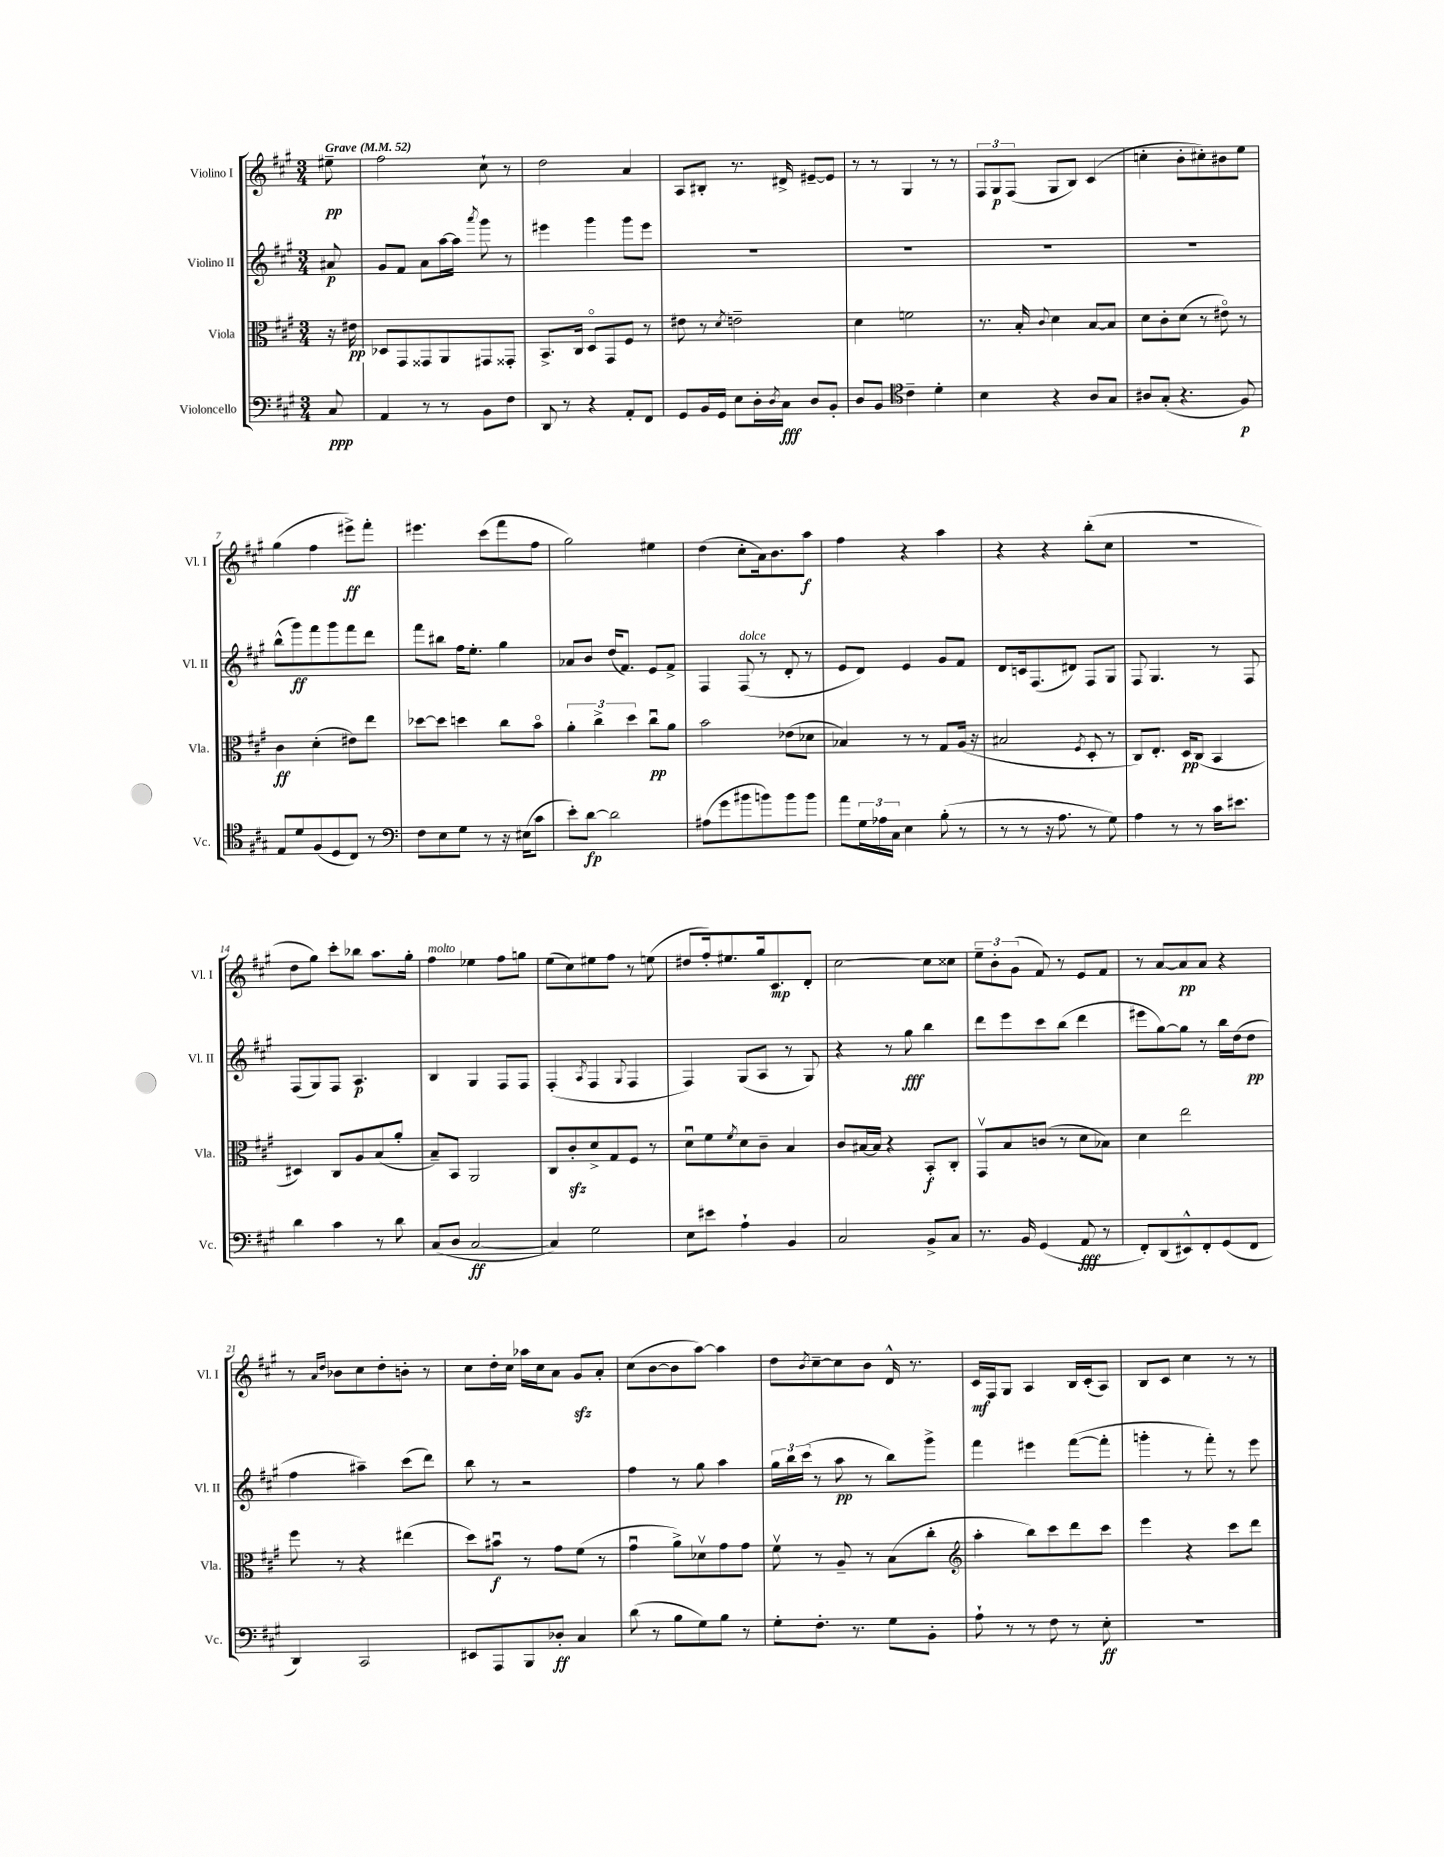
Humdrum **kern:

**kern	**dynam	**kern	**dynam	**kern	**dynam	**kern	**dynam
*part4	*part4	*part3	*part3	*part2	*part2	*part1	*part1
*staff4	*staff4	*staff3	*staff3	*staff2	*staff2	*staff1	*staff1
*I"Violoncello	*	*I"Viola	*	*I"Violino II	*	*I"Violino I	*
*I'Vc.	*	*I'Vla.	*	*I'Vl. II	*	*I'Vl. I	*
*clefF4	*	*clefC3	*	*clefG2	*	*clefG2	*
*k[f#c#g#]	*	*k[f#c#g#]	*	*k[f#c#g#]	*	*k[f#c#g#]	*
*M3/4	*	*M3/4	*	*M3/4	*	*M3/4	*
*MM52	*	*MM52	*	*MM52	*	*MM52	*
=	=	=	=	=	=	=	=
!	!	!	!	!	!	!LO:TX:a:B:t=Grave	!
8C#/	ppp	16r	.	8a#X/	p	8ee#X~\	pp
.	.	16e#X\	pp	.	.	.	.
=1	=1	=1	=1	=1	=1	=1	=1
4AA/	.	8D-X/L	.	8g#/L	.	2ff#\	.
.	.	8GG#/	.	8f#/J	.	.	.
8r	.	8GG##X/	.	8a\L	.	.	.
8r	.	8AA/	.	[16aa\L	.	.	.
.	.	.	.	16aa\JJ]	.	.	.
.	.	.	.	8qaaa/	.	.	.
8BB\L	.	8GG#X/	.	8ggg#\	.	8cc#`\	.
8F#\J	.	8GG##X'/J	.	8r	.	8r	.
=2	=2	=2	=2	=2	=2	=2	=2
8DD/	.	8.BB^/L	.	4eee#X\	.	2dd\	.
8r	.	.	.	.	.	.	.
.	.	16C#/Jk	.	.	.	.	.
4r	.	8D/L	.	4ggg#\	.	.	.
.	.	8GG#/	.	.	.	.	.
8AA'/L	.	8F#/J	.	8ggg#\L	.	4a/	.
8FF#/J	.	8r	.	8eee#\J	.	.	.
=3	=3	=3	=3	=3	=3	=3	=3
8GG#/L	.	8e#X\	.	2.r	.	8A/L	.
16BB/L	.	8r	.	.	.	8B#X'/J	.
16GG#/JJ	.	.	.	.	.	.	.
.	.	8qd/	.	.	.	.	.
8E\L	.	2en~\	.	.	.	8.r	.
16D'\L	.	.	.	.	.	.	.
8qD/	.	.	.	.	.	.	.
16C#\JJ	fff	.	.	.	.	16d#X^/	.
8D/L	.	.	.	.	.	[8e#X~/L	.
8BB'/J	.	.	.	.	.	8e#/J]	.
=4	=4	=4	=4	=4	=4	=4	=4
8D/L	.	4d\	.	2.r	.	8r	.
8BB/J	.	.	.	.	.	8r	.
*clefC4	*	*	*	*	*	*	*
4c#~\	.	2fn\	.	.	.	4G#/	.
4d'\	.	.	.	.	.	8r	.
.	.	.	.	.	.	8r	.
=5	=5	=5	=5	=5	=5	=5	=5
4B\	.	8.r	.	2.r	.	12F#/L	.
.	.	.	.	.	.	12G#/	p
.	.	.	.	.	.	(12F#/J	.
.	.	16B'/	.	.	.	.	.
.	.	8qqc#/	.	.	.	.	.
4r	.	4d\	.	.	.	8G#/L	.
.	.	.	.	.	.	8B/J)	.
8A/L	.	[8B/L	.	.	.	(4c#/	.
8G#/J	.	8B/J]	.	.	.	.	.
=6	=6	=6	=6	=6	=6	=6	=6
8A#X/L	.	8d\L	.	2.r	.	4ccn'\	.
(8G#'/J	.	8c#'\	.	.	.	.	.
4.r	.	(8d\J	.	.	.	8b'\L	.
.	.	8r	.	.	.	8cc#X'\)	.
.	.	8e#X\)	.	.	.	8b#X\	.
8F#/)	p	8r	.	.	.	8ee\J	.
!!LO:LB:g=z
=7	=7	=7	=7	=7	=7	=7	=7
8E/L	.	4c#\	ff	(8bb^^\L	.	(4gg#\	.
8d/	.	.	.	8ggg#\)	ff	.	.
(8F#/	.	(4d'\	.	8fff#\	.	4ff#\	.
8D/	.	.	.	8ggg#\	.	.	.
8C#/J)	.	8e#X\L)	.	8fff#\	.	8eee#X^\L)	ff
8r	.	8ee\J	.	8ddd\J	.	8fff#'\J	.
=8	=8	=8	=8	=8	=8	=8	=8
*clefF4	*	*	*	*	*	*	*
8F#\L	.	[8dd-X\L	.	8fff#\L	.	4.eee#X\	.
8E\	.	8dd-\J]	.	8bb#X\J	.	.	.
8G#\J	.	4ddn\	.	16ff#\KL	.	.	.
.	.	.	.	8.ee'\J	.	.	.
8r	.	.	.	.	.	(8ccc#\L	.
16r	.	8cc#\L	.	4gg#\	.	8fff#\	.
(16E#X\KL	.	.	.	.	.	.	.
8c#\J	.	8b\J	.	.	.	8ff#\J	.
=9	=9	=9	=9	=9	=9	=9	=9
8e'\L)	.	6a'\	.	8a-X/L	.	2gg#\)	.
[8d\J	fp	.	.	8b/J	.	.	.
.	.	6cc#^\	.	.	.	.	.
2d\]	.	.	.	(16dd/KL	.	.	.
.	.	.	.	8.f#/J)	.	.	.
.	.	6dd\	.	.	.	.	.
.	.	8cc#u\L	pp	8e/L	.	4ee#X\	.
.	.	8a\J	.	8f#^/J	.	.	.
=10	=10	=10	=10	=10	=10	=10	=10
(8A#X\L	.	2b\	.	4F#/	.	(4dd\	.
8g#\	.	.	.	.	.	.	.
!	!	!	!	!LO:TX:a:i:t=dolce	!	!	!
8b#X\	.	.	.	(8F#/	.	8cc#'\L	.
8bn\)	.	.	.	8r	.	16a\k)	.
.	.	.	.	.	.	8.b\	.
8b\	.	(8e-X\L	.	8d'/	.	.	.
8b\J	.	8d-X\J	.	8r	.	8aa\J	f
=11	=11	=11	=11	=11	=11	=11	=11
8a\L	.	4B-X/)	.	8e/L	.	4ff#\	.
24G#\L	.	.	.	8d/J)	.	.	.
24A-X\	.	.	.	.	.	.	.
24C#\JJ	.	.	.	.	.	.	.
4E\	.	8r	.	4e/	.	4r	.
.	.	8r	.	.	.	.	.
(8B'\	.	8G#/L	.	8g#/L	.	4aa\	.
8r	.	(16A/Jk	.	8f#/J	.	.	.
.	.	16r	.	.	.	.	.
=12	=12	=12	=12	=12	=12	=12	=12
8r	.	2B#X/	.	8d/L	.	4r	.
8r	.	.	.	16cn/k	.	.	.
.	.	.	.	(8.F#/	.	.	.
16r	.	.	.	.	.	4r	.
8.A\	.	.	.	.	.	.	.
.	.	.	.	8d#X/J)	.	.	.
.	.	8qF#/	.	.	.	.	.
8r	.	8D'/	.	8F#/L	.	(8bb'\L	.
8G#\)	.	8r	.	8G#/J	.	8cc#\J	.
=13	=13	=13	=13	=13	=13	=13	=13
4A\	.	8C#/L)	.	8F#/	.	2.r	.
.	.	8.E'/J	.	4.G#/	.	.	.
8r	.	.	.	.	.	.	.
.	.	16D/KL	pp	.	.	.	.
8r	.	(8C#/J	.	.	.	.	.
16c#\KL	.	4BB/	.	8r	.	.	.
8.e#X\J	.	.	.	.	.	.	.
.	.	.	.	8F#/	.	.	.
!!LO:LB:g=z
=14	=14	=14	=14	=14	=14	=14	=14
4d\	.	4D#X/)	.	(8F#/L	.	8dd\L	.
.	.	.	.	8G#/)	.	8gg#\J)	.
4c#\	.	8C#/L	.	8F#/J	.	8ccc#'\L	.
.	.	8A/	.	4.A/	p	8bb-X\J	.
8r	.	(8B/	.	.	.	8.aa\L	.
8d\	.	8a'/J	.	.	.	.	.
.	.	.	.	.	.	16gg#'\Jk	.
=15	=15	=15	=15	=15	=15	=15	=15
!	!	!	!	!	!	!LO:TX:a:i:t=molto	!
(8C#/L	.	8B~/L)	.	4B/	.	4ff#\	.
8D/J	.	8BB/J	.	.	.	.	.
[2C#/	ff	2AA/	.	4G#/	.	4ee-X\	.
.	.	.	.	8F#/L	.	8ff#\L	.
.	.	.	.	8F#/J	.	8ggn\J	.
=16	=16	=16	=16	=16	=16	=16	=16
4C#/])	.	8C#/L	.	(4F#'/	.	(8ee\L	.
.	.	8c#zz'/	.	.	.	8cc#\)	.
.	.	.	.	8qA/	.	.	.
2G#\	.	8d^/	.	4F#/	.	8ee#X\	.
.	.	8G#/	.	.	.	8ff#\J	.
.	.	.	.	8qqG#/	.	.	.
.	.	8F#/J	.	4F#/	.	8r	.
.	.	8r	.	.	.	(8een\	.
=17	=17	=17	=17	=17	=17	=17	=17
8E\L	.	8du\L	.	4F#/)	.	8dd#X/L	.
8e#X\J	.	8f#\	.	.	.	16ff#'/k)	.
.	.	.	.	.	.	8.ee#X/	.
.	.	8qf#/	.	.	.	.	.
4A`\	.	8d\	.	(8G#/L	.	.	.
.	.	8c#~\J	.	8A/J	.	16gg#/k	.
.	.	.	.	.	.	8.c#/	mp
4BB/	.	4B/	.	8r	.	.	.
.	.	.	.	8G#/)	.	8d'/J	.
=18	=18	=18	=18	=18	=18	=18	=18
2C#/	.	8c#/L	.	4r	.	[2cc#\	.
.	.	[16B#X/L	.	.	.	.	.
.	.	16B#/JJ]	.	.	.	.	.
.	.	4r	.	8r	.	.	.
.	.	.	.	8gg#\	fff	.	.
8BB^/L	.	8BB'/L	f	4bb\	.	8cc#\L]	.
8C#/J	.	8C#'/J	.	.	.	8cc##X\J	.
=19	=19	=19	=19	=19	=19	=19	=19
8.r	.	8GG#v/L	.	8ddd\L	.	12ee~\L	.
.	.	.	.	.	.	12b'\	.
.	.	8B/	.	8eee\	.	.	.
.	.	.	.	.	.	(12g#\J	.
16BB/	.	.	.	.	.	.	.
(4GG#/	.	(8cn/J	.	8ccc#\	.	8f#/)	.
.	.	8r	.	(8bb\J	.	8r	.
8AA/	fff	8d\L	.	4ddd\	.	8e/L	.
8r	.	8B-X\J)	.	.	.	8f#/J	.
=20	=20	=20	=20	=20	=20	=20	=20
8FF#'/L)	.	4d\	.	8eee#X\L	.	8r	.
(8DD/	.	.	.	[8gg#\)	.	[8a/L	.
8EE#X^^/)	.	2ee\	.	8gg#\J]	.	8a/]	pp
8FF#'/	.	.	.	8r	.	8a/J	.
(8GG#/	.	.	.	16bb\LL	.	4r	.
.	.	.	.	(16dd\J	.	.	.
8FF#/J	.	.	.	8dd\J	pp	.	.
!!LO:LB:g=z
=21	=21	=21	=21	=21	=21	=21	=21
4DD/)	.	8ff#\	.	4ff#\	.	8r	.
.	.	.	.	.	.	16qqa/LL	.
.	.	.	.	.	.	16qqdd/JJ	.
.	.	8r	.	.	.	8b-X\L	.
2CC#/	.	4r	.	4aa#X~\)	.	8cc#\	.
.	.	.	.	.	.	8dd'\	.
.	.	(4ee#X\	.	(8ccc#\L	.	8bn'\J	.
.	.	.	.	8ddd\J)	.	8r	.
=22	=22	=22	=22	=22	=22	=22	=22
8EE#X/L	.	8dd\L)	.	8bb\	.	8cc#\L	.
8AAA/	.	8b#Xu\J	f	8r	.	16dd'\L	.
.	.	.	.	.	.	16cc#\JJ	.
8BBB/	.	8r	.	2r	.	16aa-X\LL	.
.	.	.	.	.	.	16cc#\J	.
8D-X'/J	ff	8g#\L	.	.	.	8a\J	.
4C#/	.	(8f#\J	.	.	.	8g#zz/L	.
.	.	8r	.	.	.	8a'/J	.
=23	=23	=23	=23	=23	=23	=23	=23
(8d\	.	4g#u\	.	4ff#\	.	(8cc#\L	.
8r	.	.	.	.	.	[8b\	.
8B\L	.	8a^\L)	.	8r	.	8b\]	.
8G#\)	.	8d-Xv\	.	8gg#\	.	[8aa\J)	.
8B\J	.	8g#\	.	4aa\	.	4aa\]	.
8r	.	8g#\J	.	.	.	.	.
=24	=24	=24	=24	=24	=24	=24	=24
8G#'\L	.	8f#v\	.	24gg#\LL	.	8dd\L	.
.	.	.	.	24bb\	.	.	.
.	.	.	.	(24ccc#\JJ	.	.	.
.	.	.	.	.	.	8qb/	.
8.F#'\J	.	8r	.	8r	.	[8cc#~\	.
.	.	8A~/	.	8aa\	pp	8cc#\]	.
8.r	.	.	.	.	.	.	.
.	.	8r	.	8r	.	8b\J	.
8G#\L	.	(8B\L	.	8bb\L)	.	16d^^/	.
.	.	.	.	.	.	8.r	.
8BB'\J	.	8cc#'\J	.	8ggg#^\J	.	.	.
=25	=25	=25	=25	=25	=25	=25	=25
*	*	*clefG2	*	*	*	*	*
8A`\	.	4aa'\	.	4fff#\	.	16c#/LL	mf
.	.	.	.	.	.	16F#/J	.
8r	.	.	.	.	.	8G#/J	.
8r	.	8bb\L)	.	4eee#X\	.	4A/	.
8F#\	.	8ccc#\	.	.	.	.	.
8r	.	8ddd\	.	([8fff#\L	.	16B/LL	.
.	.	.	.	.	.	(16c#'/J	.
8E'\	ff	8ccc#\J	.	8fff#'\J]	.	8A/J)	.
=26	=26	=26	=26	=26	=26	=26	=26
2.r	.	4eee\	.	4gggn'\	.	8B/L	.
.	.	.	.	.	.	8c#/J	.
.	.	4r	.	8r	.	4cc#\	.
.	.	.	.	8fff#'\)	.	.	.
.	.	8ccc#\L	.	8r	.	8r	.
.	.	8ddd\J	.	8eee\	.	8r	.
==	==	==	==	==	==	==	==
*-	*-	*-	*-	*-	*-	*-	*-
